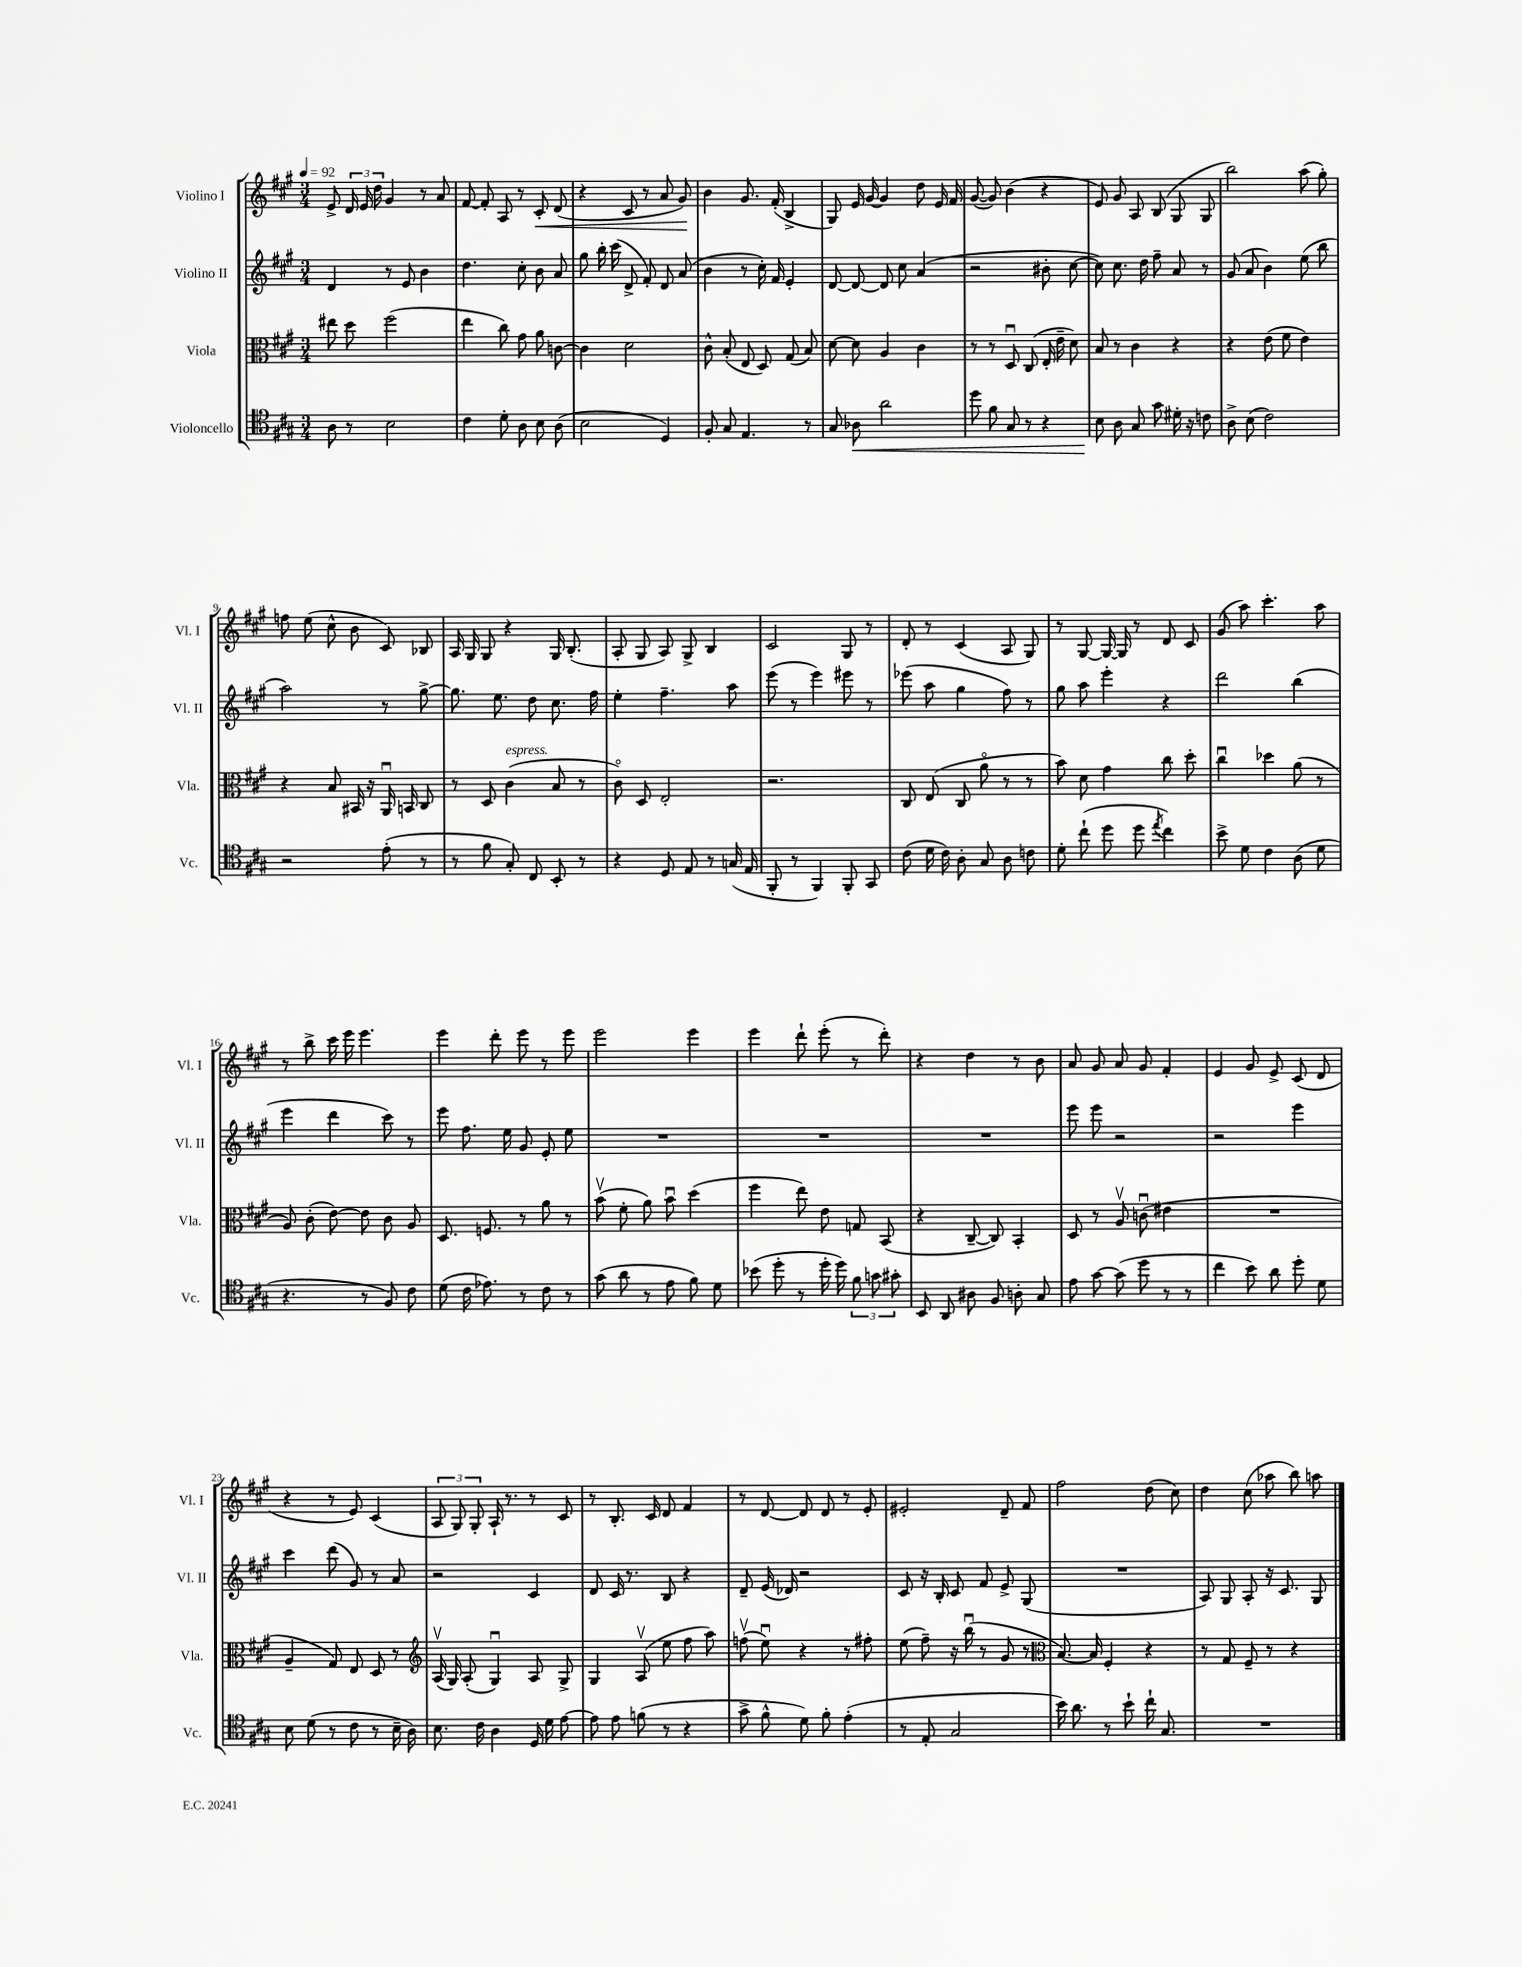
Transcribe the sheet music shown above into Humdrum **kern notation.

**kern	**dynam	**kern	**kern	**kern	**dynam
*part4	*part4	*part3	*part2	*part1	*part1
*staff4	*staff4	*staff3	*staff2	*staff1	*staff1
*I"Violoncello	*	*I"Viola	*I"Violino II	*I"Violino I	*
*I'Vc.	*	*I'Vla.	*I'Vl. II	*I'Vl. I	*
*clefC4	*	*clefC3	*clefG2	*clefG2	*
*k[f#c#g#]	*	*k[f#c#g#]	*k[f#c#g#]	*k[f#c#g#]	*
*M3/4	*	*M3/4	*M3/4	*M3/4	*
*MM92	*	*MM92	*MM92	*MM92	*
=1	=1	=1	=1	=1	=1
8A\	.	8ee#X\	4d/	8e^/	.
8r	.	8dd\	.	24d/	.
.	.	.	.	24e/	.
.	.	.	.	24dd\	.
2B\	.	(2ff#\	8r	4g#/	.
.	.	.	8e/	.	.
.	.	.	4b\	8r	.
.	.	.	.	8a/	.
=2	=2	=2	=2	=2	=2
4c#\	.	4ee\	4.dd\	[8f#/	.
.	.	.	.	8f#'/]	.
8d'\	.	8cc#\)	.	8A/	.
8A\	.	8g#\	8cc#'\	8r	.
!	!	!	!	!	!LO:HP:b
8B\	.	8a\	8b\	8c#'/	<
(8A\	.	[8cn\	8a/	(8d/	.
=3	=3	=3	=3	=3	=3
2B\	.	4c\]	8gg#\	4r	.
.	.	.	16bb'\	.	.
.	.	.	(16ccc#\	.	.
.	.	2d\	8d^/	8c#/	.
.	.	.	8f#'/)	8r	.
4D/)	.	.	8d/	8a/	.
.	.	.	(8a/	8g#/)	.
.	.	.	.	.	[
=4	=4	=4	=4	=4	=4
8F#'/	.	8c#^^\	4b\	4b\	.
8G#/	.	(8B'/	.	.	.
4.E/	.	8E/	8r	8.g#/	.
.	.	8D/)	16cc#'\)	.	.
.	.	.	16f#/	(16f#'/	.
.	.	(8G#/	4e'/	4B^/	.
8r	.	8B/)	.	.	.
=5	=5	=5	=5	=5	=5
8G#/	.	[8d\	[8d/	8G#/)	.
!	!LO:HP:b	!	!	!	!
8A-X\	<	8d\]	8d/_	16e/	.
.	.	.	.	[16g#/	.
2a\	.	4A/	8d/]	4g#/]	.
.	.	.	8cc#\	.	.
.	.	4c#\	(4a/	8dd\	.
.	.	.	.	16e/	.
.	.	.	.	16f#/	.
=6	=6	=6	=6	=6	=6
8dd\	.	8r	2r	([8g#/	.
8f#\	.	8r	.	8g#/])	.
8G#/	.	8Du/	.	(4b\	.
8r	.	(8C#/	.	.	.
4r	.	16E'/	8b#X'\	4r	.
.	.	16e~\	.	.	.
.	.	8d\)	[8cc#\	.	.
=7	=7	=7	=7	=7	=7
8B\	.	8B/	8cc#\])	8e/)	.
8A\	[	8r	8.cc#\	8g#/	.
8G#/	.	4c#\	.	8A/	.
.	.	.	16dd\	.	.
8g#\	.	.	8ff#~\	(8B/	.
16d#X'\	.	4r	8a/	8G#/	.
16r	.	.	.	.	.
8cn\	.	.	8r	8G#/	.
=8	=8	=8	=8	=8	=8
8A^\	.	4r	(8g#/	2bb\)	.
(8B\	.	.	8a/	.	.
2c#\)	.	(8e\	4b\)	.	.
.	.	8f#\	.	.	.
.	.	4e\)	(8ee\	(8aa\	.
.	.	.	8bb\	8gg#'\)	.
!!LO:LB:g=z
=9	=9	=9	=9	=9	=9
2r	.	4r	2aa\)	8ffn\	.
.	.	.	.	(8ee\	.
.	.	8B/	.	8cc#^^\	.
.	.	16BB#X/	.	8b\	.
.	.	16r	.	.	.
(8e'\	.	16AAu/	8r	8c#/)	.
.	.	16BBn/	.	.	.
8r	.	8C#/	[8gg#^\	8B-X/	.
=10	=10	=10	=10	=10	=10
8r	.	8r	8.gg#\]	16A/	.
.	.	.	.	16G#/	.
8f#\	.	8D/	.	8G#/	.
.	.	.	8.ee\	.	.
!	!	!LO:TX:a:i:t=espress.	!	!	!
8G#'/)	.	(4c#\	.	4r	.
8C#/	.	.	8dd\	.	.
8BB'/	.	8B/	8.cc#\	16G#/	.
.	.	.	.	(8.B'/	.
8r	.	8r	.	.	.
.	.	.	16ff#\	.	.
=11	=11	=11	=11	=11	=11
4r	.	8c#\)	4ee'\	8A'/	.
.	.	8D/	.	8G#/	.
8D/	.	2E'/	4.ff#~\	8A/)	.
8E/	.	.	.	8G#^/	.
8r	.	.	.	4B/	.
(16Gn/	.	.	8aa\	.	.
16E/	.	.	.	.	.
=12	=12	=12	=12	=12	=12
8FF#'/	.	2.r	(8eee\	2c#/	.
8r	.	.	8r	.	.
4FF#/)	.	.	4eee\)	.	.
8FF#'/	.	.	8eee#X\	8G#/	.
8GG#/	.	.	8r	8r	.
=13	=13	=13	=13	=13	=13
(8c#\	.	8C#/	(8eee-X\	8d'/	.
16d\	.	(8E/	8aa\	8r	.
16c#\)	.	.	.	.	.
8A'\	.	8C#/	4gg#\	(4c#/	.
8G#/	.	8a\	.	.	.
8A\	.	8r	8ff#\)	8A/	.
8cn\	.	8r	8r	8G#/)	.
=14	=14	=14	=14	=14	=14
8d'\	.	8b\)	8gg#\	8r	.
(8cc#`\	.	8d\	8aa\	[8G#/	.
8dd\	.	4g#\	4eee'\	16G#/_	.
.	.	.	.	16G#/]	.
8dd\	.	.	.	8r	.
8qee/	.	.	.	.	.
4cc#\)	.	8cc#\	4r	8d/	.
.	.	8dd'\	.	8c#/	.
=15	=15	=15	=15	=15	=15
8b^\	.	4cc#u\	2ddd\	(8g#/	.
8d\	.	.	.	8aa\)	.
4c#\	.	4dd-X\	.	4.ccc#'\	.
(8A\	.	(8a\	(4bb\	.	.
8d\	.	8r	.	8aa\	.
!!LO:LB:g=z
=16	=16	=16	=16	=16	=16
4.r	.	8A/)	4eee\	8r	.
.	.	(8c#'\	.	8bb^\	.
.	.	[8e\)	4ddd\	16ccc#\	.
.	.	.	.	16eee\	.
8r	.	8e\]	.	4.eee\	.
8F#/)	.	8c#\	8ccc#\)	.	.
8c#\	.	8A/	8r	.	.
=17	=17	=17	=17	=17	=17
(8d\	.	8.D/	8eee\	4eee\	.
16c#\	.	.	8.ff#\	.	.
8.e-X\)	.	8.Fn/	.	.	.
.	.	.	.	8ddd'\	.
.	.	.	16ee\	.	.
8r	.	8r	8g#/	8eee\	.
8c#\	.	8a\	8e'/	8r	.
8r	.	8r	8ee\	8eee\	.
=18	=18	=18	=18	=18	=18
(8g#\	.	(8bv\	2.r	2eee\	.
8a\	.	8f#'\	.	.	.
8r	.	8a\)	.	.	.
8e\	.	8bu\	.	.	.
8f#\)	.	(4dd\	.	4eee\	.
8d\	.	.	.	.	.
=19	=19	=19	=19	=19	=19
(8b-X\	.	4ff#\	2.r	4eee\	.
8dd'\	.	.	.	.	.
8r	.	8ee\)	.	8ddd`\	.
16dd'\	.	8e\	.	(8eee'\	.
16dd\)	.	.	.	.	.
12f#\	.	8Gn/	.	8r	.
12gn\	.	.	.	.	.
.	.	(8BB/	.	8ddd'\)	.
12g#X'\	.	.	.	.	.
=20	=20	=20	=20	=20	=20
8BB/	.	4r	2.r	4r	.
8AA/	.	.	.	.	.
8A#X\	.	[8C#~/	.	4dd\	.
8F#/	.	8C#/])	.	.	.
8An'\	.	4BB'/	.	8r	.
8G#/	.	.	.	8b\	.
=21	=21	=21	=21	=21	=21
8e\	.	8D/	8eee\	8a/	.
[8g#\	.	8r	8eee\	8g#/	.
(8g#\]	.	8Av/	2r	8a/	.
8dd\	.	(8cnu\	.	8g#/	.
8r	.	4e#X\	.	4f#'/	.
8r	.	.	.	.	.
=22	=22	=22	=22	=22	=22
4cc#\	.	2.r	2r	4e/	.
8b\)	.	.	.	8g#/	.
8a\	.	.	.	8e^/	.
8dd'\	.	.	4eee\	(8c#/	.
8d\	.	.	.	8d/	.
!!LO:LB:g=z
=23	=23	=23	=23	=23	=23
8B\	.	4A~/	4ccc#\	4r	.
(8d\	.	.	.	.	.
8r	.	8G#/)	(8ddd\	8r	.
8c#\	.	8E/	8g#/)	8e/)	.
8r	.	8D/	8r	(4c#/	.
16B~\	.	8r	8a/	.	.
16A\)	.	.	.	.	.
=24	=24	=24	=24	=24	=24
*	*	*clefG2	*	*	*
8.B\	.	(16Av/	2r	12A/	.
.	.	16G#/)	.	.	.
.	.	.	.	12G#/)	.
.	.	(8A'/	.	.	.
.	.	.	.	12G#'/	.
16c#\	.	.	.	.	.
4A\	.	4G#u/)	.	16A`/	.
.	.	.	.	8.r	.
16D/	.	8A/	4c#/	8r	.
16d\	.	.	.	.	.
[8e\	.	8G#^/	.	8c#/	.
=25	=25	=25	=25	=25	=25
8e\]	.	4G#/	8d/	8r	.
8e\	.	.	16c#/	8.B'/	.
.	.	.	8.r	.	.
(8fn\	.	(8Av/	.	.	.
.	.	.	.	16c#/	.
8r	.	8ee\	8B/	8d/	.
4r	.	8ff#\	4r	4f#/	.
.	.	8aa\)	.	.	.
=26	=26	=26	=26	=26	=26
8g#^\	.	(8ffnv\	8d~/	8r	.
8f#^^\	.	8eeu\)	(16e/	[8d/	.
.	.	.	16d-X/)	.	.
8d\)	.	4r	2r	8d/]	.
8f#'\	.	.	.	8d/	.
(4e'\	.	8r	.	8r	.
.	.	8ff#X'\	.	8e'/	.
=27	=27	=27	=27	=27	=27
8r	.	(8ee\	8c#/	2e#X'/	.
8E'/	.	8ff#~\)	16r	.	.
.	.	.	16B'/	.	.
2G#/	.	16r	8c#/	.	.
.	.	(16bbu\	.	.	.
.	.	8r	8f#/	.	.
.	.	8g#/	8e^/	8d~/	.
.	.	8r	(8G#/	8f#/	.
=28	=28	=28	=28	=28	=28
*	*	*clefC3	*	*	*
16b\)	.	[8.B/)	2.r	2ff#\	.
8.a\	.	.	.	.	.
.	.	16B/]	.	.	.
8r	.	4F#'/	.	.	.
8b`\	.	.	.	.	.
16cc#`\	.	4r	.	(8dd\	.
8.G#/	.	.	.	.	.
.	.	.	.	8cc#\)	.
=29	=29	=29	=29	=29	=29
2.r	.	8r	8A/)	4dd\	.
.	.	8G#/	8G#/	.	.
.	.	8F#~/	8A'/	(8cc#\	.
.	.	8r	16r	8aa-X\	.
.	.	.	8.c#/	.	.
.	.	4r	.	8bb\)	.
.	.	.	8G#/	8aan\	.
==	==	==	==	==	==
*-	*-	*-	*-	*-	*-
